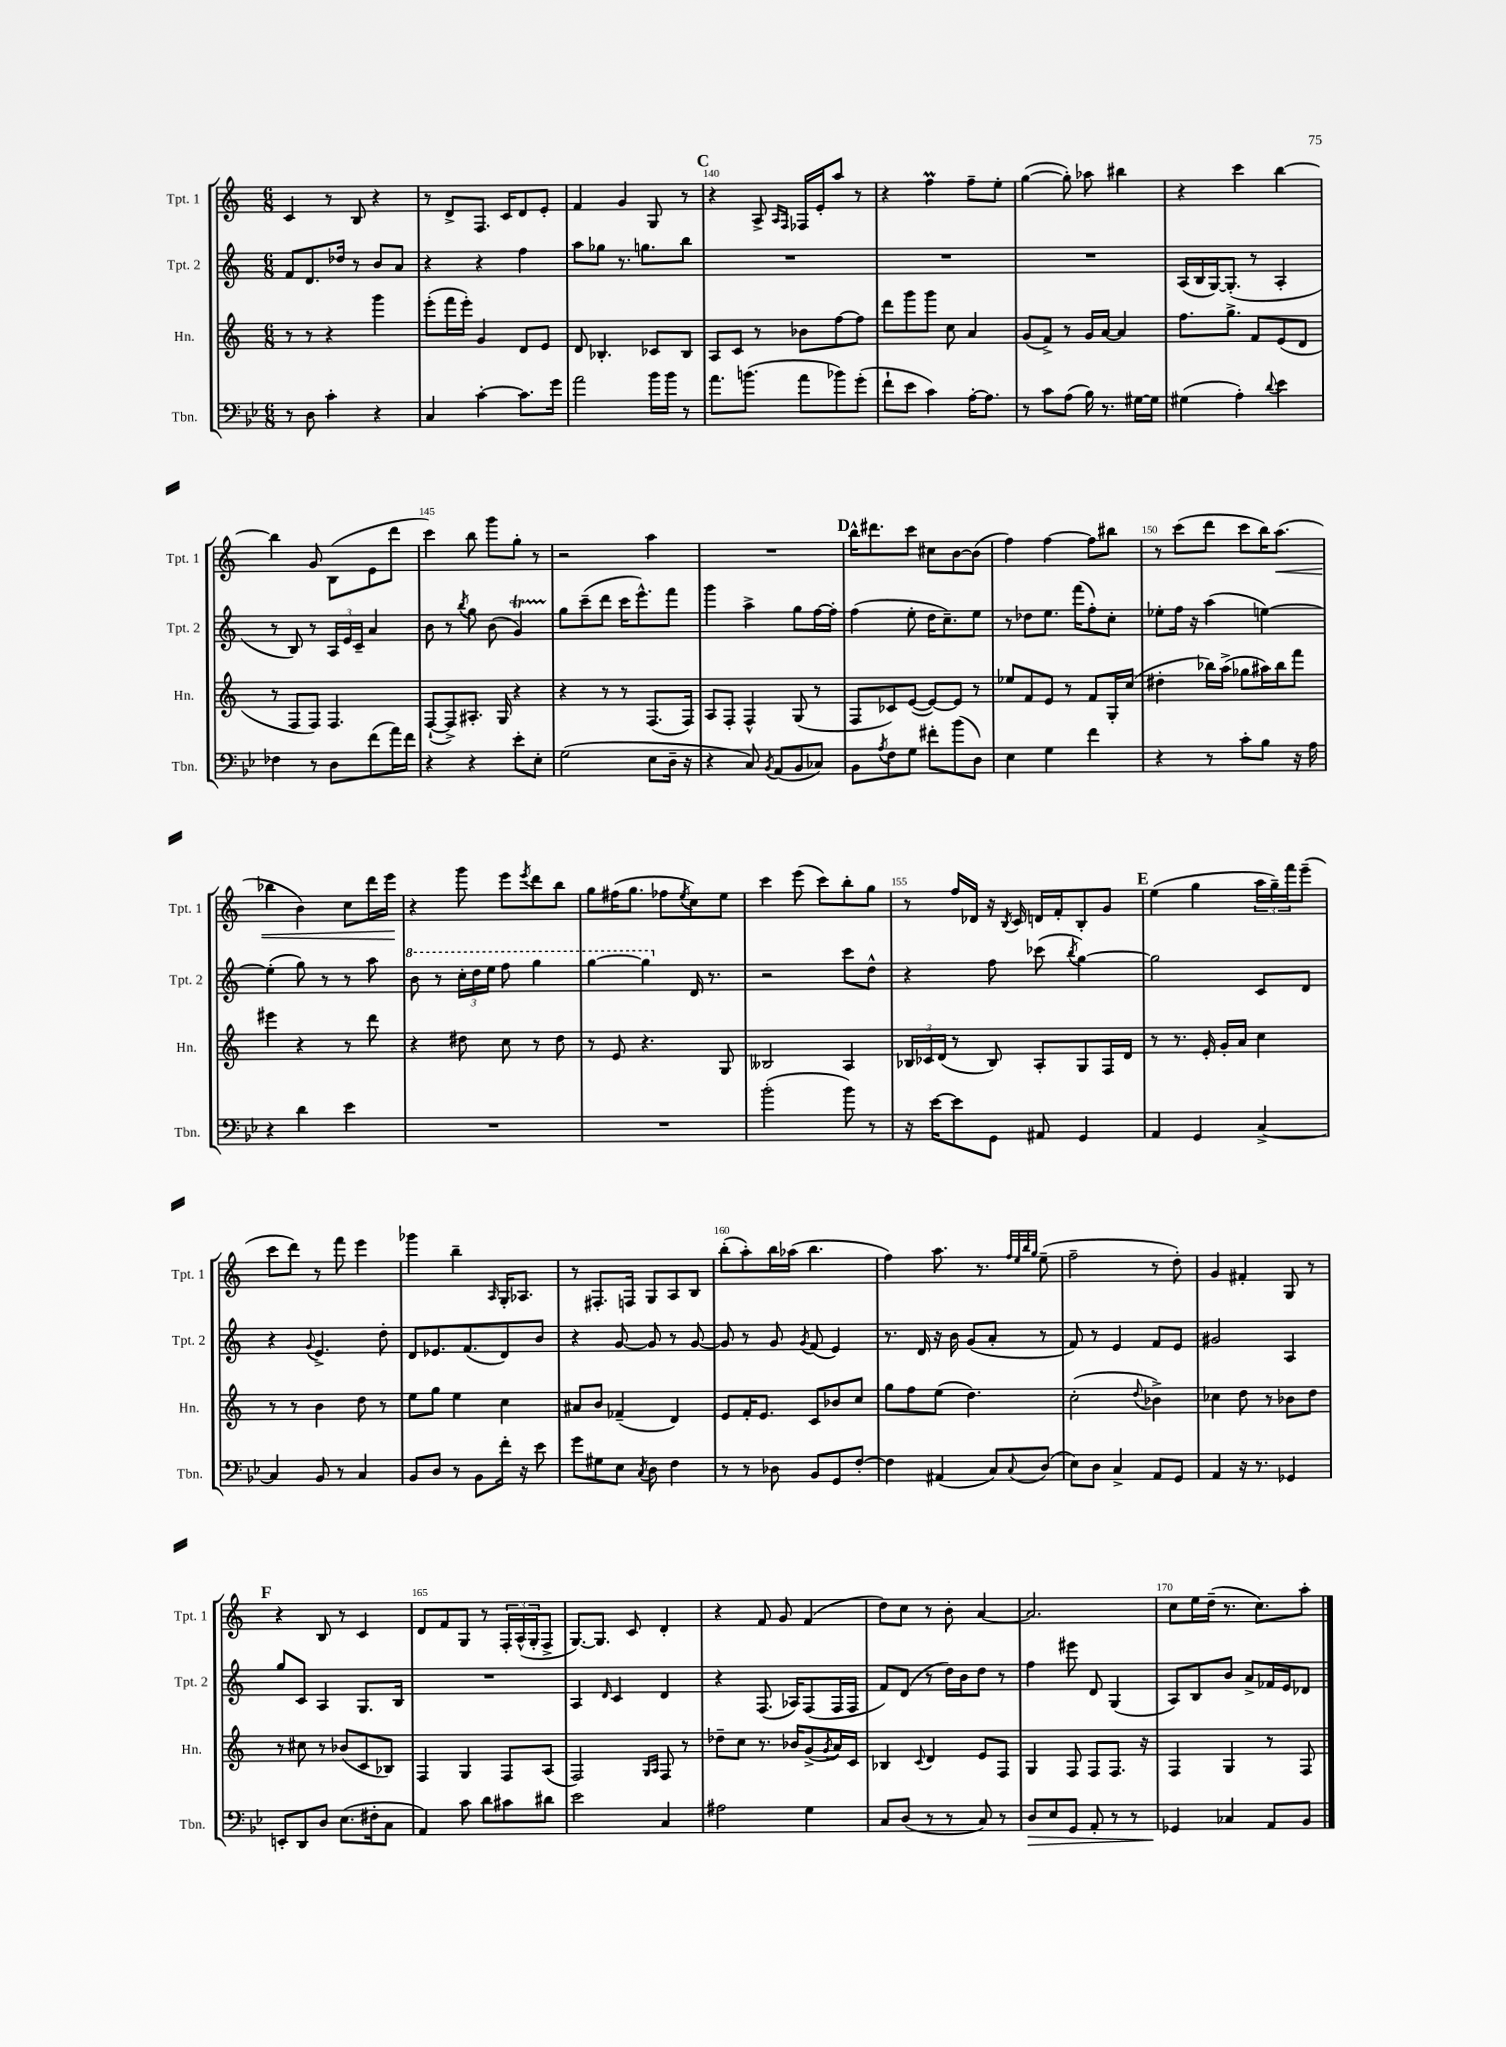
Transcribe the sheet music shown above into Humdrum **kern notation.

**kern	**dynam	**kern	**kern	**kern	**dynam
*part4	*part4	*part3	*part2	*part1	*part1
*staff4	*staff4	*staff3	*staff2	*staff1	*staff1
*I"Tbn.	*	*I"Hn.	*I"Tpt. 2	*I"Tpt. 1	*
*I'Tbn.	*	*I'Hn.	*I'Tpt. 2	*I'Tpt. 1	*
*clefF4	*	*clefG2	*clefG2	*clefG2	*
*k[b-e-]	*	*k[]	*k[]	*k[]	*
*M6/8	*	*M6/8	*M6/8	*M6/8	*
=137	=137	=137	=137	=137	=137
8r	.	8r	8f/L	4c/	.
8D\	.	8r	8.d/	.	.
4c'\	.	4r	.	8r	.
.	.	.	16dd-X/Jk	.	.
.	.	.	8r	8B/	.
4r	.	4ggg\	8b/L	4r	.
.	.	.	8a/J	.	.
=138	=138	=138	=138	=138	=138
4C/	.	(8eee'\L	4r	8r	.
.	.	16fff\L	.	8d^/L	.
.	.	16eee'\JJ)	.	.	.
[4c'\	.	4g/	4r	8.F/J	.
.	.	.	.	16c/KL	.
8.c\L]	.	8d/L	4ff\	8d/	.
.	.	8e/J	.	8e'/J	.
16g\Jk	.	.	.	.	.
=139	=139	=139	=139	=139	=139
2a\	.	8d/	8aa\L	4f/	.
.	.	4.B-X'/	8gg-X\J	.	.
.	.	.	8.r	4g/	.
.	.	.	8.ggn\L	.	.
16b-\LL	.	8c-X/L	.	8G/	.
16b-\JJ	.	.	.	.	.
8r	.	8B-/J	8bb\J	8r	.
!!LO:REH:place=s1:t=C
=140	=140	=140	=140	=140	=140
8.a\L	.	8A/L	2.r	4r	.
.	.	8c/J	.	.	.
(8.bn\J	.	.	.	.	.
.	.	8r	.	8A^/	.
.	.	.	.	16qqA/LL	.
.	.	.	.	16qqF/JJ	.
8a\L	.	8b-X\L	.	16F-X/LL	.
.	.	.	.	16e'/J	.
8b-X\)	.	[8ff\	.	8aa/J	.
(8g'\J	.	8ff\J]	.	8r	.
=141	=141	=141	=141	=141	=141
8f`\L	.	8ddd\L	2.r	4r	.
8e-\J	.	8ggg\	.	.	.
4c\)	.	8ggg\J	.	4ffM\	.
.	.	8cc\	.	.	.
[16A'\KL	.	4a/	.	8ff~\L	.
8.A\J]	.	.	.	.	.
.	.	.	.	8ee'\J	.
=142	=142	=142	=142	=142	=142
8r	.	(8g/L	2.r	([4gg\	.
8c\L	.	8f^/J)	.	.	.
(8A\J	.	8r	.	8gg'\])	.
16B-\)	.	16g/LL	.	8aa-X\	.
8.r	.	[16a/JJ	.	.	.
.	.	4a/]	.	4bb#X\	.
[16G#X\LL	.	.	.	.	.
16G#\JJ]	.	.	.	.	.
=143	=143	=143	=143	=143	=143
(4G#X\	.	8.ff\L	(16A/LL	4r	.
.	.	.	16B/	.	.
.	.	.	[16G/J)	.	.
.	.	8.gg^\J	(8.G'/J]	.	.
4A'\)	.	.	.	4ccc\	.
.	.	8f/L	8r	.	.
8qqd/	.	.	.	.	.
4e-\	.	(8e/	4A'/	[4bb\	.
.	.	8d/J	.	.	.
!!LO:LB:g=z
=144	=144	=144	=144	=144	=144
4F-X\	.	8r	8r	4bb\]	.
.	.	8F/L	8B/)	.	.
8r	.	8F/J)	8r	8g/	.
8D\L	.	4.F/	24A/LL	(8B\L	.
.	.	.	24e/	.	.
.	.	.	24c~/JJ	.	.
(8f\	.	.	4a/	8e\	.
16a\L)	.	.	.	8ddd\J	.
16f\JJ	.	.	.	.	.
=145	=145	=145	=145	=145	=145
4r	.	([8F`/L	8b\	4ccc\)	.
.	.	8F^/])	8r	.	.
.	.	.	8qbb/	.	.
4r	.	8.A#X'/J	8gg\	8bb\	.
.	.	.	(8b\	8ggg\L	.
.	.	16G/	.	.	.
8e-'\L	.	4r	4gT/)	8gg'\J	.
8E-'\J	.	.	.	8r	.
=146	=146	=146	=146	=146	=146
(2G\	.	4r	8gg\L	2r	.
.	.	.	(8ccc~\	.	.
.	.	8r	8ddd\J	.	.
.	.	8r	16ccc\KL	.	.
.	.	.	8.eee^^\)	.	.
8E-\L	.	(8.F/L	.	4aa\	.
16D~\Jk	.	.	8fff\J	.	.
16r	.	16F/Jk)	.	.	.
=147	=147	=147	=147	=147	=147
4r	.	8A/L	4ggg\	2.r	.
.	.	8F'/J	.	.	.
8C/)	.	4F^^/	4aa^\	.	.
8qBB-/	.	.	.	.	.
(8AA/L	.	.	.	.	.
8BB-/	.	(8G/	8gg\L	.	.
8C-X/J)	.	8r	[16ff\L	.	.
.	.	.	16ff'\JJ]	.	.
!!LO:REH:place=s1:t=D
=148	=148	=148	=148	=148	=148
8BB-\L	.	8F/L	(4ff\	16bb^^\KL	.
.	.	.	.	8.ddd#X\	.
8qA/	.	.	.	.	.
8F\	.	8c-X/)	.	.	.
8G\J	.	([8e/J	8ee'\	8ccc\J	.
8f#X'\L	.	8e/L_)	16dd\KL	8cc#X\L	.
.	.	.	8.cc~\)	.	.
(8b-\	.	8e/J]	.	[8b\	.
8D\J)	.	8r	8ee\J	(8b\J]	.
=149	=149	=149	=149	=149	=149
4E-\	.	8ee-X/L	8r	4ff\)	.
.	.	8f/	8dd-X\L	.	.
4G\	.	8e/J	8.ee\J	[4ff\	.
.	.	8r	.	.	.
.	.	.	(16fff\KL	.	.
4f\	.	8f/L	8ff'\)	8ff\L]	.
.	.	16G'/L	8cc'\J	8bb#X\J	.
.	.	(16cc/JJ	.	.	.
=150	=150	=150	=150	=150	=150
4r	.	4dd#X'\	8ee-X'\L	8r	.
.	.	.	16ff\Jk	(8ccc\L	.
.	.	.	16r	.	.
8r	.	16bb-X\LL)	(4aa\	8ddd\J	.
.	.	(16aa^\JJ	.	.	.
8c'\L	.	8gg-X\L	.	8ccc\L	.
8B-\J	.	16aa#X\L)	[4een\)	16bb\K)	.
!	!	!	!	!	!LO:HP:b
.	.	16bb-\J	.	(8.aa\J	<
16r	.	8fff\J	.	.	.
16A\	.	.	.	.	.
!!LO:LB:g=z
=151	=151	=151	=151	=151	=151
4r	.	4eee#X\	(4ee'\]	4bb-X\	.
4d\	.	4r	8gg\)	4b\)	.
.	.	.	8r	.	.
4e-\	.	8r	8r	8cc\L	.
.	.	8ddd\	8aa\	16ddd\L	.
.	.	.	.	16eee\JJ	.
.	.	.	.	.	[
=152	=152	=152	=152	=152	=152
*	*	*	*8va	*	*
2.r	.	4r	8bb\	4r	.
.	.	.	8r	.	.
.	.	8dd#X\	24ccc'\LL	8ggg\	.
.	.	.	24ddd\	.	.
.	.	.	24eee\JJ	.	.
.	.	8cc\	8fff\	8eee\L	.
.	.	.	.	8qeee/	.
.	.	8r	4ggg\	8ddd\	.
.	.	8dd#\	.	8bb\J	.
=153	=153	=153	=153	=153	=153
2.r	.	8r	[4ggg\	8gg\L	.
.	.	8e/	.	(16ff#X\K	.
.	.	.	.	8.gg\J	.
.	.	4.r	4ggg\]	.	.
.	.	.	.	8ff-X\L	.
.	.	.	.	8qee/	.
*	*	*	*X8va	*	*
.	.	.	16d/	8cc\)	.
.	.	.	8.r	.	.
.	.	8G/	.	8ee\J	.
=154	=154	=154	=154	=154	=154
(2b-'\	.	2B--X/	2r	4ccc\	.
.	.	.	.	(8eee\	.
.	.	.	.	8ccc\L)	.
8b-\)	.	4A/	8ccc\L	8bb'\	.
8r	.	.	8dd^^\J	8gg\J	.
=155	=155	=155	=155	=155	=155
16r	.	24B-X/LL	4r	8r	.
.	.	24c-X/	.	.	.
[16e-\KL	.	.	.	.	.
.	.	(24d/JJ	.	.	.
8e-\]	.	8r	.	16ff/LL	.
.	.	.	.	16d-X/JJ	.
8GG\J	.	8B-/)	8ff\	16r	.
.	.	.	.	8qB/	.
.	.	.	.	16c/	.
8AA#X/	.	8A'/L	(8ccc-X\	16dn/LL	.
.	.	.	.	16f'/J	.
.	.	.	8qbb/	.	.
4GG/	.	8G/	[4gg\)	8B'/	.
.	.	16F/L	.	8g/J	.
.	.	16d/JJ	.	.	.
!!LO:REH:place=s1:t=E
=156	=156	=156	=156	=156	=156
4AA/	.	8r	2gg\]	(4ee\	.
.	.	8.r	.	.	.
4GG/	.	.	.	4gg\	.
.	.	16e'/	.	.	.
.	.	16g'/LL	.	.	.
.	.	16a/JJ	.	.	.
[4C^/	.	4cc\	8c/L	24aa\LL	.
.	.	.	.	24gg~\)	.
.	.	.	.	24fff\J	.
.	.	.	8d/J	(8eee~\J	.
!!LO:LB:g=z
=157	=157	=157	=157	=157	=157
4C/]	.	8r	4r	8ccc\L	.
.	.	8r	.	8ddd\J)	.
.	.	.	8qqg/	.	.
8BB-/	.	4b\	4.e^/	8r	.
8r	.	.	.	8fff\	.
4C/	.	8dd\	.	4eee\	.
.	.	8r	8dd'\	.	.
=158	=158	=158	=158	=158	=158
8BB-/L	.	8ee\L	8d/L	4ggg-X\	.
8D/J	.	8gg\J	8.e-X/	.	.
8r	.	4ee\	.	4bb~\	.
.	.	.	(8.f/	.	.
8BB-\L	.	.	.	.	.
.	.	.	.	16qqA/	.
16f'\Jk	.	4cc\	8d/)	16G'/KL	.
16r	.	.	.	8.A-X/J	.
8e-\	.	.	8b/J	.	.
=159	=159	=159	=159	=159	=159
8g\L	.	8a#X/L	4r	8r	.
8G#X\	.	8b/J	.	8.F#X'/L	.
8E-\J	.	(4f-X~/	[8g/	.	.
.	.	.	.	16Fn/Jk	.
8qC/	.	.	.	.	.
8D\	.	.	8g/]	8G/L	.
4F\	.	4d/)	8r	8A/	.
.	.	.	[8g/	8B/J	.
=160	=160	=160	=160	=160	=160
8r	.	8e/L	8g/]	(8bb'\L	.
8r	.	16f'/K	8r	8aa'\)	.
.	.	8.e/J	.	.	.
8D-X\	.	.	8g/	16bb\L	.
.	.	.	.	(16aa-X\JJ	.
.	.	.	8qg/	.	.
8BB-/L	.	8c/L	(8f/	4.bb\	.
8GG/	.	8b-X/	4e/)	.	.
[8F'/J	.	8cc/J	.	.	.
=161	=161	=161	=161	=161	=161
4F\]	.	8gg\L	8.r	4ff\)	.
.	.	8ff\	.	.	.
.	.	.	16d/	.	.
(4AA#X/	.	(8ee\J	16r	8.aa\	.
.	.	.	16b\	.	.
.	.	4.dd\)	(8g/L	.	.
.	.	.	.	8.r	.
8C/L)	.	.	8a'/J	.	.
.	.	.	.	32qqff/LLL	.
.	.	.	.	32qqee/	.
.	.	.	.	32qqbb/	.
8qqC/	.	.	.	32qqgg/JJJ	.
(8D/J	.	.	8r	(8ee~\	.
=162	=162	=162	=162	=162	=162
8E-\L)	.	(2cc'\	8f/)	2ff~\	.
8D\J	.	.	8r	.	.
4C^/	.	.	4e/	.	.
.	.	8qqdd/	.	.	.
8AA/L	.	4b-X^\)	8f/L	8r	.
8GG/J	.	.	8e/J	8dd'\)	.
=163	=163	=163	=163	=163	=163
4AA/	.	4cc-X\	2g#X/	4g/	.
16r	.	8dd\	.	4f#X'/	.
8.r	.	.	.	.	.
.	.	8r	.	.	.
4GG-X/	.	8b-X\L	4A/	8G/	.
.	.	8dd\J	.	8r	.
!!LO:LB:g=z
!!LO:REH:place=s1:t=F
=164	=164	=164	=164	=164	=164
8EEn'/L	.	8r	8gg/L	4r	.
8DD/	.	8cc#X\	8c/J	.	.
8D/J	.	8r	4A/	8B/	.
(8.E-\L	.	(8b-X/L	.	8r	.
.	.	8c/	8.G/L	4c/	.
16F#X'\k	.	.	.	.	.
8C\J	.	8B-X/J)	.	.	.
.	.	.	16B/Jk	.	.
=165	=165	=165	=165	=165	=165
4AA/)	.	4F/	2.r	8d/L	.
.	.	.	.	8f/	.
8c\	.	4G/	.	8G/J	.
8d\L	.	.	.	8r	.
8c#X\	.	8F/L	.	24F'/LL	.
.	.	.	.	(24A^^/	.
.	.	.	.	24G'/J	.
8d#X\J	.	(8A/J	.	8F^/J	.
=166	=166	=166	=166	=166	=166
2e-\	.	2F/)	4A/	[8.G/L)	.
.	.	.	.	8.G/J]	.
.	.	.	16qqd/	.	.
.	.	.	4c/	.	.
.	.	.	.	8c/	.
.	.	16qqG/LL	.	.	.
.	.	16qqA/JJ	.	.	.
4C/	.	8F/	4d/	4d'/	.
.	.	8r	.	.	.
=167	=167	=167	=167	=167	=167
2A#X\	.	8dd-X~\L	4r	4r	.
.	.	8cc\J	.	.	.
.	.	8.r	(8.F/	8f/	.
.	.	.	.	8g/	.
.	.	16b-X/KL	16A-X/KL)	.	.
4G\	.	(8g^/	(8F/	(4f/	.
.	.	8qg/	.	.	.
.	.	16a/L)	16F/L	.	.
.	.	16c/JJ	16F/JJ	.	.
=168	=168	=168	=168	=168	=168
8C/L	.	4B-X/	8f/L)	8dd\L)	.
(8D/J	.	.	(8d/J	8cc\J	.
.	.	8qqc/	.	.	.
8r	.	4d/	8r	8r	.
8r	.	.	16dd\LL)	8b'\	.
.	.	.	16b\J	.	.
8C/)	.	8e/L	8dd\J	[4a/	.
8r	.	8F/J	8r	.	.
=169	=169	=169	=169	=169	=169
!	!LO:HP:b	!	!	!	!
8D/L	>	4G/	4ff\	2.a/]	.
8E-/	.	.	.	.	.
8GG/J	.	8F/	8eee#X\	.	.
8AA'/	.	8F/L	8d/	.	.
8r	.	8.F/J	(4G/	.	.
8r	.	.	.	.	.
.	.	16r	.	.	.
=170	=170	=170	=170	=170	=170
4GG-X/	.	4F/	8A/L)	8cc\L	.
.	.	.	8B/	16ee\L	.
.	.	.	.	(16dd~\JJ	.
4C-X/	]	4G/	8b/J	8.r	.
.	.	.	8a^/L	.	.
.	.	.	.	8.cc\L)	.
8AA/L	.	8r	16f-X/L	.	.
.	.	.	16e/J	.	.
8BB-/J	.	8F/	8d-X/J	8aa'\J	.
==	==	==	==	==	==
*-	*-	*-	*-	*-	*-
